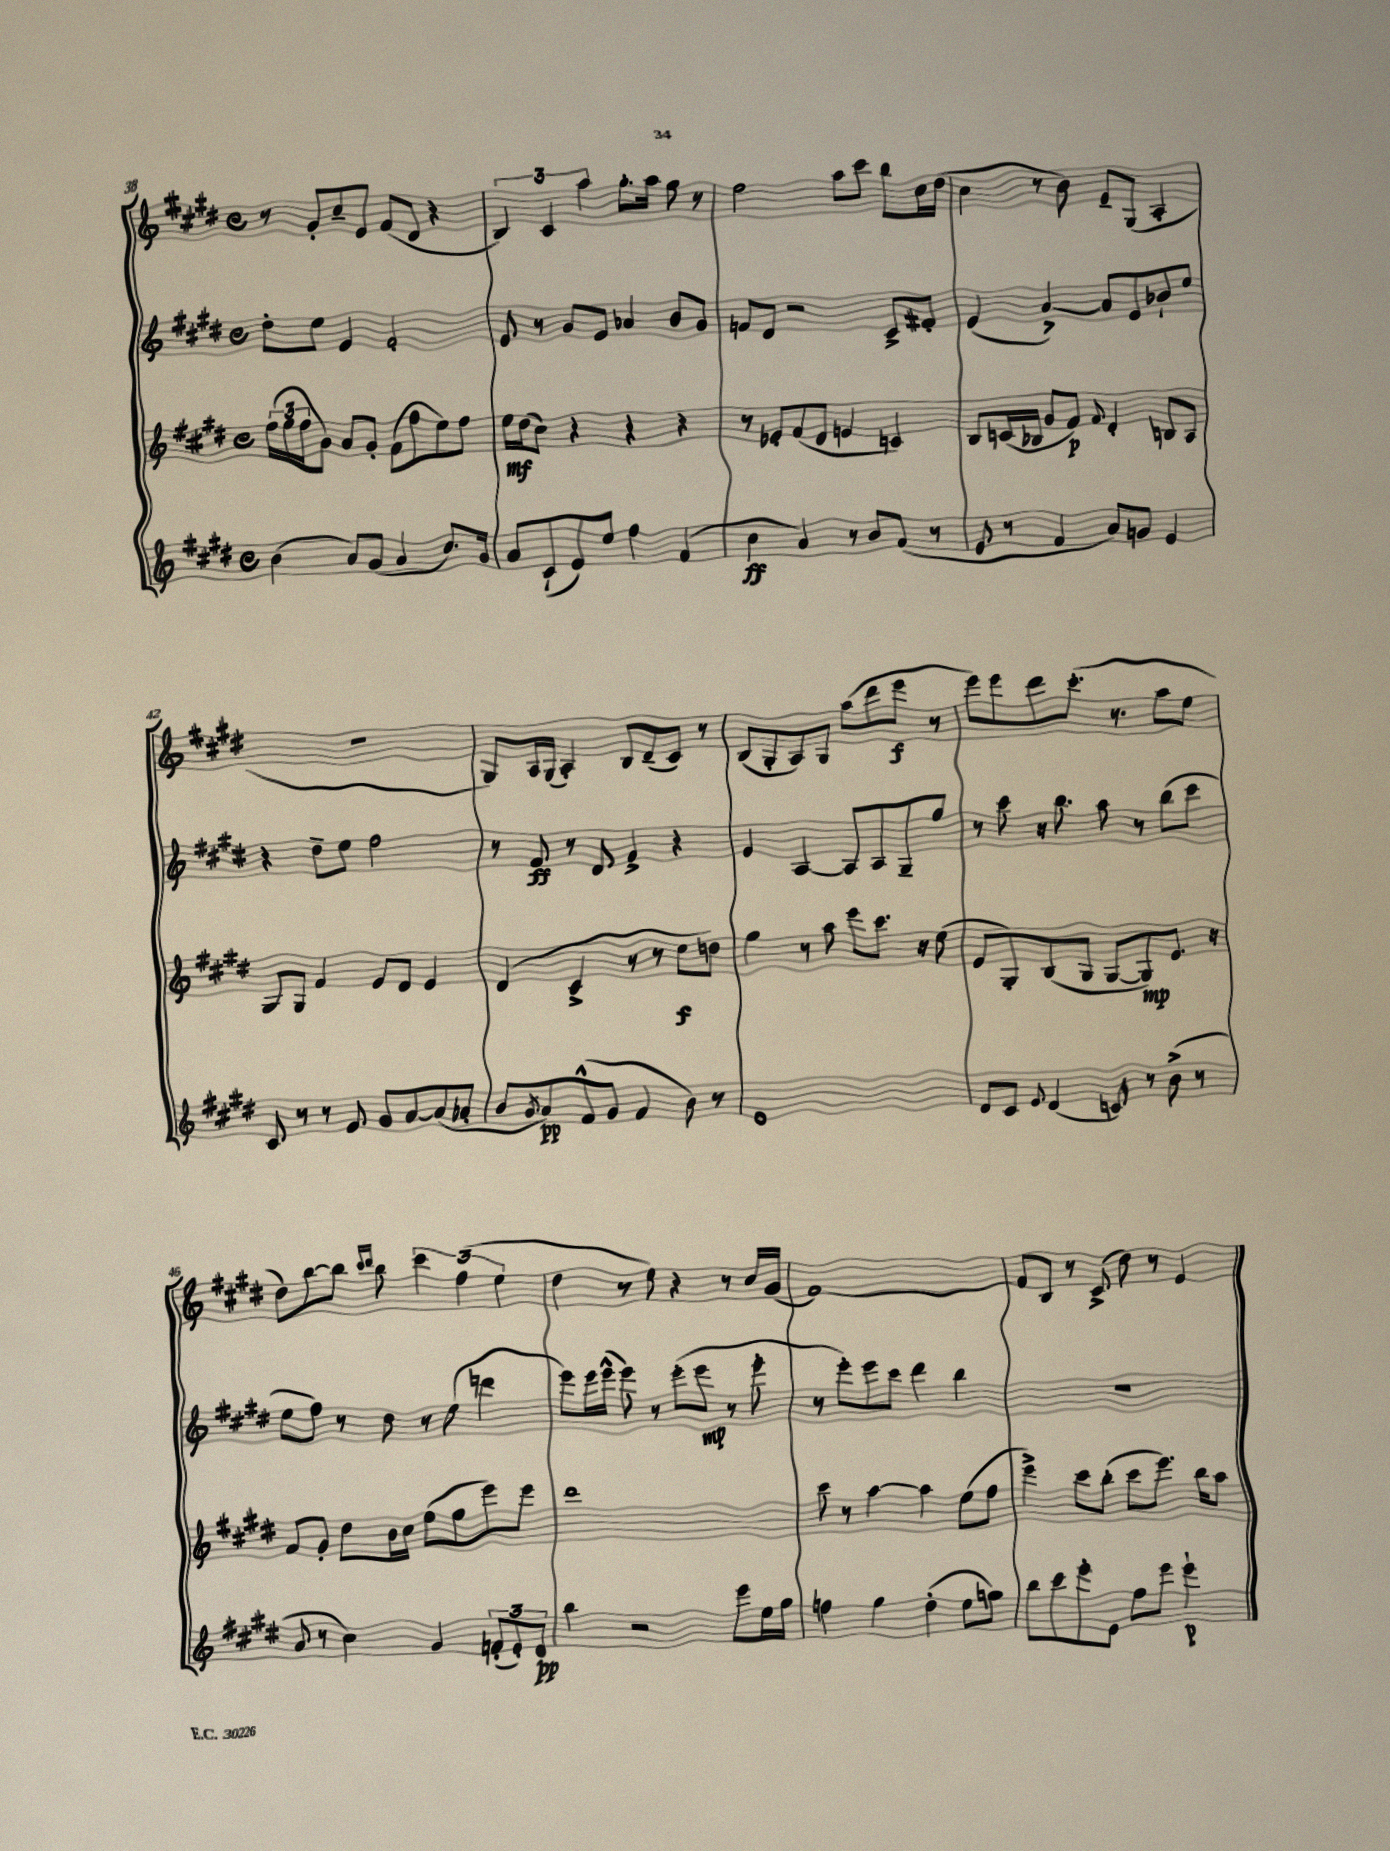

**kern	**dynam	**kern	**dynam	**kern	**dynam	**kern	**dynam
*part4	*part4	*part3	*part3	*part2	*part2	*part1	*part1
*staff4	*staff4	*staff3	*staff3	*staff2	*staff2	*staff1	*staff1
*clefG2	*	*clefG2	*	*clefG2	*	*clefG2	*
*k[f#c#g#d#]	*	*k[f#c#g#d#]	*	*k[f#c#g#d#]	*	*k[f#c#g#d#]	*
*M4/4	*	*M4/4	*	*M4/4	*	*M4/4	*
*met(c)	*	*met(c)	*	*met(c)	*	*met(c)	*
=38	=38	=38	=38	=38	=38	=38	=38
(4b\	.	(24ff#\LL	.	8dd#'\L	.	8r	.
.	.	24gg#\	.	.	.	.	.
.	.	24ff#\J	.	.	.	.	.
.	.	8g#\J)	.	8ee\J	.	8g#'/L	.
8a/L)	.	8a/L	.	4e/	.	8cc#~/	.
(8g#/J	.	8g#'/J	.	.	.	8e/J	.
4a/	.	(8f#\L	.	2f#'/	.	(8f#/L	.
.	.	8ff#\	.	.	.	8d#/J	.
8.cc#/L)	.	8ee\)	.	.	.	4r	.
.	.	8ff#\J	.	.	.	.	.
16g#/Jk	.	.	.	.	.	.	.
=39	=39	=39	=39	=39	=39	=39	=39
8a/L	.	16ee\LL	mf	8e/	.	6B/)	.
.	.	(16dd#\J	.	.	.	.	.
(8c#`/	.	8cc#\J)	.	8r	.	.	.
.	.	.	.	.	.	6c#/	.
8e/)	.	4r	.	8g#/L	.	.	.
.	.	.	.	.	.	6aa\	.
8ee/J	.	.	.	8e/J	.	.	.
4ff#\	.	4r	.	4a-X/	.	8.gg#'\L	.
.	.	.	.	.	.	16aa\Jk	.
(4f#/	.	4r	.	8b/L	.	8gg#\	.
.	.	.	.	8g#/J	.	8r	.
=40	=40	=40	=40	=40	=40	=40	=40
4cc#\	ff	8r	.	8fn/L	.	2ff#\	.
.	.	8e-X'/L	.	8d#/J	.	.	.
4a/)	.	(8f#/	.	2r	.	.	.
.	.	8d#/J	.	.	.	.	.
8r	.	4en/	.	.	.	8aa\L	.
8b/L	.	.	.	.	.	8ccc#\J	.
(8f#/J	.	4cn/)	.	8c#^/L	.	8bb\L	.
8r	.	.	.	8f#X'/J	.	16cc#\L	.
.	.	.	.	.	.	(16dd#\JJ	.
=41	=41	=41	=41	=41	=41	=41	=41
8e/	.	8B/L	.	(4e/	.	4cc#\	.
8r	.	(16cn/L	.	.	.	.	.
.	.	16B-X/JJ	.	.	.	.	.
4f#/	.	8g#/L	.	[4a^/)	.	8r	.
.	.	8f#/J)	p	.	.	8b\)	.
.	.	8qqf#/	.	.	.	.	.
8a/L)	.	4d#'/	.	8a/L]	.	8e~/L	.
8gn/J	.	.	.	8e/	.	(8G#/J	.
4e/	.	8Bn/L	.	8b-X`/	.	4A'/	.
.	.	8A/J	.	8ee/J	.	.	.
!!LO:LB:g=z
=42	=42	=42	=42	=42	=42	=42	=42
8c#/	.	8G#/L	.	4r	.	1r	.
8r	.	8G#/J	.	.	.	.	.
8r	.	4f#/	.	8dd#~\L	.	.	.
8e/	.	.	.	8ee\J	.	.	.
8g#/L	.	8e/L	.	2ff#\	.	.	.
[8a/	.	8d#/J	.	.	.	.	.
(8a/]	.	4e/	.	.	.	.	.
8a-X'/J	.	.	.	.	.	.	.
=43	=43	=43	=43	=43	=43	=43	=43
8b/L	.	(4d#/	.	8r	.	8G#/L)	.
8qg#/	.	.	.	.	.	.	.
8a/)	pp	.	.	8f#/	ff	16A/L	.
.	.	.	.	.	.	(16G#/JJ	.
(8f#^^/	.	4c#^/	.	8r	.	4A'/)	.
8g#/J	.	.	.	8d#/	.	.	.
4f#/	.	8r	.	4f#^/	.	8B/L	.
.	.	8r	.	.	.	(8d#~/	.
8b\)	.	8ee\L	f	4r	.	8c#/J)	.
8r	.	8ddn\J)	.	.	.	8r	.
=44	=44	=44	=44	=44	=44	=44	=44
1e	.	4gg#\	.	4e/	.	(8B/L	.
.	.	.	.	.	.	8G#'/	.
.	.	8r	.	[4A/	.	8A/)	.
.	.	8aa\	.	.	.	8G#/J	.
.	.	8eee\L	.	8A/L]	.	(8aa\L	.
.	.	8.ccc#\J	.	8A/	.	8ddd#\	.
.	.	.	.	8G#~/	.	8eee\J	f
.	.	16r	.	.	.	.	.
.	.	(8ee\	.	8gg#/J	.	8r	.
=45	=45	=45	=45	=45	=45	=45	=45
8d#/L	.	8e/L	.	8r	.	8eee\L)	.
8c#/J	.	8G#'/)	.	8ccc#\	.	8eee\	.
8qqe/	.	.	.	.	.	.	.
(4d#/	.	(8B/	.	16r	.	8ddd#\	.
.	.	.	.	8.bb\	.	.	.
.	.	8G#/J	.	.	.	(8.ccc#'\J	.
8cn/)	.	[8G#/L	.	8aa\	.	.	.
.	.	.	.	.	.	8.r	.
8r	.	8G#/])	mp	8r	.	.	.
(8b^\	.	8.e/J	.	(8bb\L	.	8aa\L	.
8r	.	.	.	8ccc#\J	.	8ee\J	.
.	.	16r	.	.	.	.	.
!!LO:LB:g=z
=46	=46	=46	=46	=46	=46	=46	=46
8a/	.	8f#/L	.	8ee\L	.	8dd#\L)	.
8r	.	8g#'/J	.	8ff#\J)	.	[8bb\	.
4cc#\)	.	8dd#\L	.	8r	.	8bb\J]	.
.	.	.	.	.	.	16qqccc#/LL	.
.	.	.	.	.	.	16qqddd#/JJ	.
.	.	16b\L	.	8dd#\	.	8bb\	.
.	.	16cc#\JJ	.	.	.	.	.
4g#/	.	(8ee\L	.	8r	.	6ccc#\	.
.	.	8gg#\	.	(8ee\	.	.	.
.	.	.	.	.	.	(6ff#\	.
(12fn'/L	.	8eee\)	.	4dddn\	.	.	.
12e'/)	.	.	.	.	.	6ee\	.
.	.	8eee\J	.	.	.	.	.
12d#/J	pp	.	.	.	.	.	.
=47	=47	=47	=47	=47	=47	=47	=47
4bb\	.	1ddd#	.	8eee\L)	.	4dd#\	.
.	.	.	.	16eee\L	.	.	.
.	.	.	.	(16eee^^\JJ	.	.	.
2r	.	.	.	8eee\)	.	8r	.
.	.	.	.	8r	.	8ee\)	.
.	.	.	.	(8eee'\L	.	4r	.
.	.	.	.	8eee\J	mp	.	.
8eee\L	.	.	.	8r	.	8r	.
16ee\L	.	.	.	8eee'\	.	16cc#/LL	.
16gg#\JJ	.	.	.	.	.	(16g#/JJ	.
=48	=48	=48	=48	=48	=48	=48	=48
4ffn\	.	8ccc#\	.	8r	.	[1f#)	.
.	.	8r	.	8eee'\L)	.	.	.
4gg#\	.	[4aa\	.	8eee\	.	.	.
.	.	.	.	8ccc#\J	.	.	.
(4dd#'\	.	4aa\]	.	4ddd#\	.	.	.
8ee\L	.	(8ee\L	.	4bb\	.	.	.
8ggn\J)	.	8ff#\J	.	.	.	.	.
=49	=49	=49	=49	=49	=49	=49	=49
8bb\L	.	4eee^\)	.	1r	.	8f#/L]	.
8ccc#\	.	.	.	.	.	8B/J	.
8eee'\	.	8ccc#\L	.	.	.	8r	.
8e\J	.	(8bb'\J	.	.	.	(8c#^/	.
8ff#\L	.	8ccc#\L	.	.	.	8dd#\)	.
8eee\J	.	8.eee\J)	.	.	.	8r	.
4eee`\	p	.	.	.	.	4e/	.
.	.	16bb\KL	.	.	.	.	.
.	.	8aa\J	.	.	.	.	.
==	==	==	==	==	==	==	==
*-	*-	*-	*-	*-	*-	*-	*-
